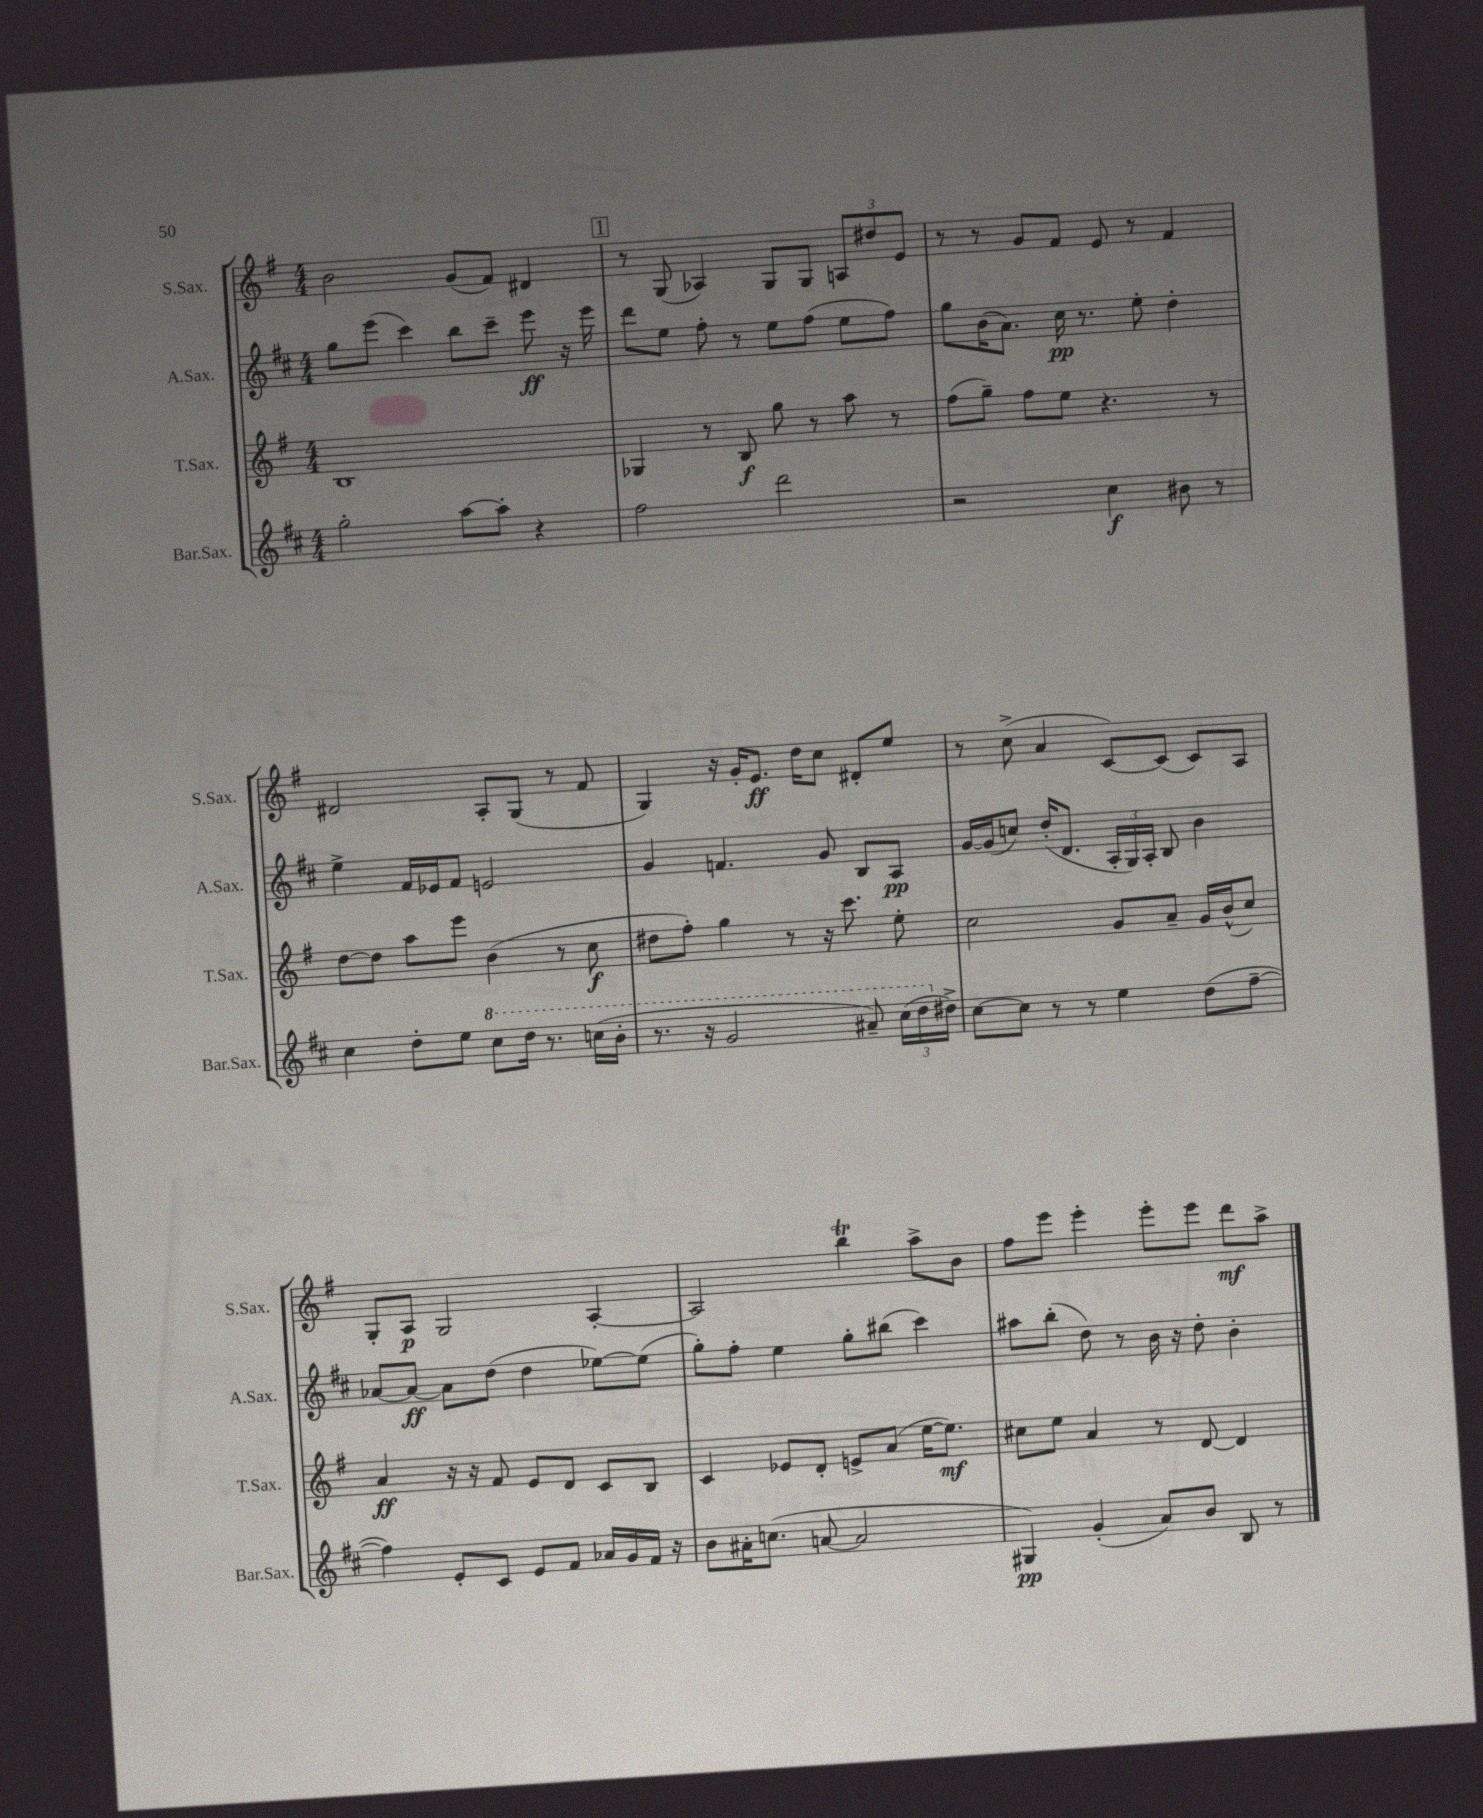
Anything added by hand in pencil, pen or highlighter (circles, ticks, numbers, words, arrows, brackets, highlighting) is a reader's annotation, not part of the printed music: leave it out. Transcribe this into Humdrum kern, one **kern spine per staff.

**kern	**dynam	**kern	**dynam	**kern	**dynam	**kern	**dynam
*part4	*part4	*part3	*part3	*part2	*part2	*part1	*part1
*staff4	*staff4	*staff3	*staff3	*staff2	*staff2	*staff1	*staff1
*I"Bar.Sax.	*	*I"T.Sax.	*	*I"A.Sax.	*	*I"S.Sax.	*
*I'Bar.Sax.	*	*I'T.Sax.	*	*I'A.Sax.	*	*I'S.Sax.	*
*clefG2	*	*clefG2	*	*clefG2	*	*clefG2	*
*k[f#c#]	*	*k[f#]	*	*k[f#c#]	*	*k[f#]	*
*M4/4	*	*M4/4	*	*M4/4	*	*M4/4	*
=3	=3	=3	=3	=3	=3	=3	=3
2gg'\	.	1B	.	8gg\L	.	2b\	.
.	.	.	.	(8eee\J	.	.	.
.	.	.	.	4ccc#\)	.	.	.
[8aa\L	.	.	.	8bb\L	.	(8g/L	.
8aa'\J]	.	.	.	8ccc#~\J	.	8f#/J)	.
4r	.	.	.	8eee\	ff	4d#X/	.
.	.	.	.	16r	.	.	.
.	.	.	.	16eee\	.	.	.
!!LO:REH:place=s1:t=1
=4	=4	=4	=4	=4	=4	=4	=4
2ff#\	.	4G-X/	.	8ddd\L	.	8r	.
.	.	.	.	8ee\J	.	(8G/	.
.	.	8r	.	8ff#'\	.	4A-X/)	.
.	.	8B/	f	8r	.	.	.
2ddd\	.	8gg\	.	8ee\L	.	8G/L	.
.	.	8r	.	(8ff#\J	.	8G/J	.
.	.	8aa\	.	8ee\L	.	12An/L	.
.	.	.	.	.	.	12dd#X/	.
.	.	8r	.	8ff#\J)	.	.	.
.	.	.	.	.	.	12e/J	.
=5	=5	=5	=5	=5	=5	=5	=5
2r	.	(8ff#\L	.	8gg\L	.	8r	.
.	.	8gg~\J)	.	(16b\K	.	8r	.
.	.	.	.	8.a\J)	.	.	.
.	.	8ff#\L	.	.	.	8g/L	.
.	.	8ee\J	.	16cc#\	pp	8f#/J	.
.	.	.	.	8.r	.	.	.
4cc#\	f	4.r	.	.	.	8e/	.
.	.	.	.	8ee'\	.	8r	.
8b#X\	.	.	.	4dd'\	.	4f#/	.
8r	.	8r	.	.	.	.	.
!!LO:LB:g=z
=6	=6	=6	=6	=6	=6	=6	=6
4cc#\	.	[8dd\L	.	4ee^\	.	2d#X/	.
.	.	8dd\J]	.	.	.	.	.
8dd'\L	.	8aa\L	.	16f#/LL	.	.	.
.	.	.	.	16e-X/J	.	.	.
8ee\J	.	8eee\J	.	8f#/J	.	.	.
*8va	*	*	*	*	*	*	*
8ccc#\L	.	(4b\	.	2en/	.	8A'/L	.
16ddd\Jk	.	.	.	.	.	(8G/J	.
8.r	.	.	.	.	.	.	.
.	.	8r	.	.	.	8r	.
(16cccn\LL	.	8cc\	f	.	.	8f#/	.
16bb'\JJ	.	.	.	.	.	.	.
=7	=7	=7	=7	=7	=7	=7	=7
8.r	.	8dd#X\L	.	4g/	.	4G/)	.
.	.	8ff#'\J)	.	.	.	.	.
16r	.	.	.	.	.	.	.
2gg/	.	4gg\	.	4.fn/	.	16r	.
.	.	.	.	.	.	16g'/KL	.
.	.	.	.	.	.	8.e/J	ff
.	.	8r	.	.	.	.	.
.	.	.	.	.	.	16dd\KL	.
.	.	16r	.	8g/	.	8cc\J	.
.	.	8.ccc\	.	.	.	.	.
8aa#X~/)	.	.	.	8B/L	.	8d#X'/L	.
(24ccc#\LL	.	8ee'\	.	8A/J	pp	8ee/J	.
24ddd\	.	.	.	.	.	.	.
*X8va	*	*	*	*	*	*	*
24dd#X^\JJ)	.	.	.	.	.	.	.
=8	=8	=8	=8	=8	=8	=8	=8
[8cc#\L	.	2cc\	.	[16g/LL	.	8r	.
.	.	.	.	(16g/J]	.	.	.
8cc#\J]	.	.	.	8ccn/J)	.	(8cc^\	.
8r	.	.	.	(16dd'/KL	.	4a/	.
.	.	.	.	8.d/J	.	.	.
8r	.	.	.	.	.	.	.
4ee\	.	8g/L	.	24A'/LL	.	[8c/L)	.
.	.	.	.	24G/)	.	.	.
.	.	.	.	24A'/JJ	.	.	.
.	.	8a~/J	.	8B/	.	(8c/J]	.
(8dd\L	.	16g/LL	.	4b\	.	8c/L)	.
.	.	(16b^^/J	.	.	.	.	.
[8ff#~\J	.	8cc/J)	.	.	.	8A/J	.
!!LO:LB:g=z
=9	=9	=9	=9	=9	=9	=9	=9
4ff#\])	.	4a/	ff	[8a-X/L	.	8G'/L	.
.	.	.	.	8a-/J_	ff	8A/J	p
8e'/L	.	16r	.	8a-\L]	.	2G/	.
.	.	16r	.	.	.	.	.
8c#/J	.	8f#/	.	(8dd\J	.	.	.
8e/L	.	8e/L	.	4dd\	.	.	.
8f#/J	.	8d/J	.	.	.	.	.
16a-X/LL	.	8c/L	.	[8ee-X\L)	.	[4A'/	.
16g/	.	.	.	.	.	.	.
16f#/JJ	.	8B/J	.	(8ee-\J]	.	.	.
16r	.	.	.	.	.	.	.
=10	=10	=10	=10	=10	=10	=10	=10
8b\L	.	4c/	.	8gg'\L)	.	2A/]	.
16a#X'\K	.	.	.	8ff#'\J	.	.	.
(8.ccn\J	.	.	.	.	.	.	.
.	.	8e-X/L	.	4ee\	.	.	.
[8an/	.	8d'/J	.	.	.	.	.
2a/]	.	8en^/L	.	8gg'\L	.	4bbt\	.
.	.	(8a/J	.	(8bb#X\J	.	.	.
.	.	[16ee\KL	.	4ccc#\)	.	8aa^\L	.
.	.	8.ee\J])	mf	.	.	.	.
.	.	.	.	.	.	8b\J	.
=11	=11	=11	=11	=11	=11	=11	=11
4G#X/)	pp	8cc#X\L	.	8aa#X\L	.	8ff#\L	.
.	.	8ee\J	.	(8bb'\J	.	8eee\J	.
(4g'/	.	4a/	.	8dd\)	.	4eee'\	.
.	.	.	.	8r	.	.	.
8a/L)	.	8r	.	16b\	.	8eee'\L	.
.	.	.	.	16r	.	.	.
8b/J	.	[8d/	.	8dd'\	.	8eee\J	.
8B/	.	4d/]	.	4b'\	.	8ddd\L	mf
8r	.	.	.	.	.	8aa^\J	.
==	==	==	==	==	==	==	==
*-	*-	*-	*-	*-	*-	*-	*-
